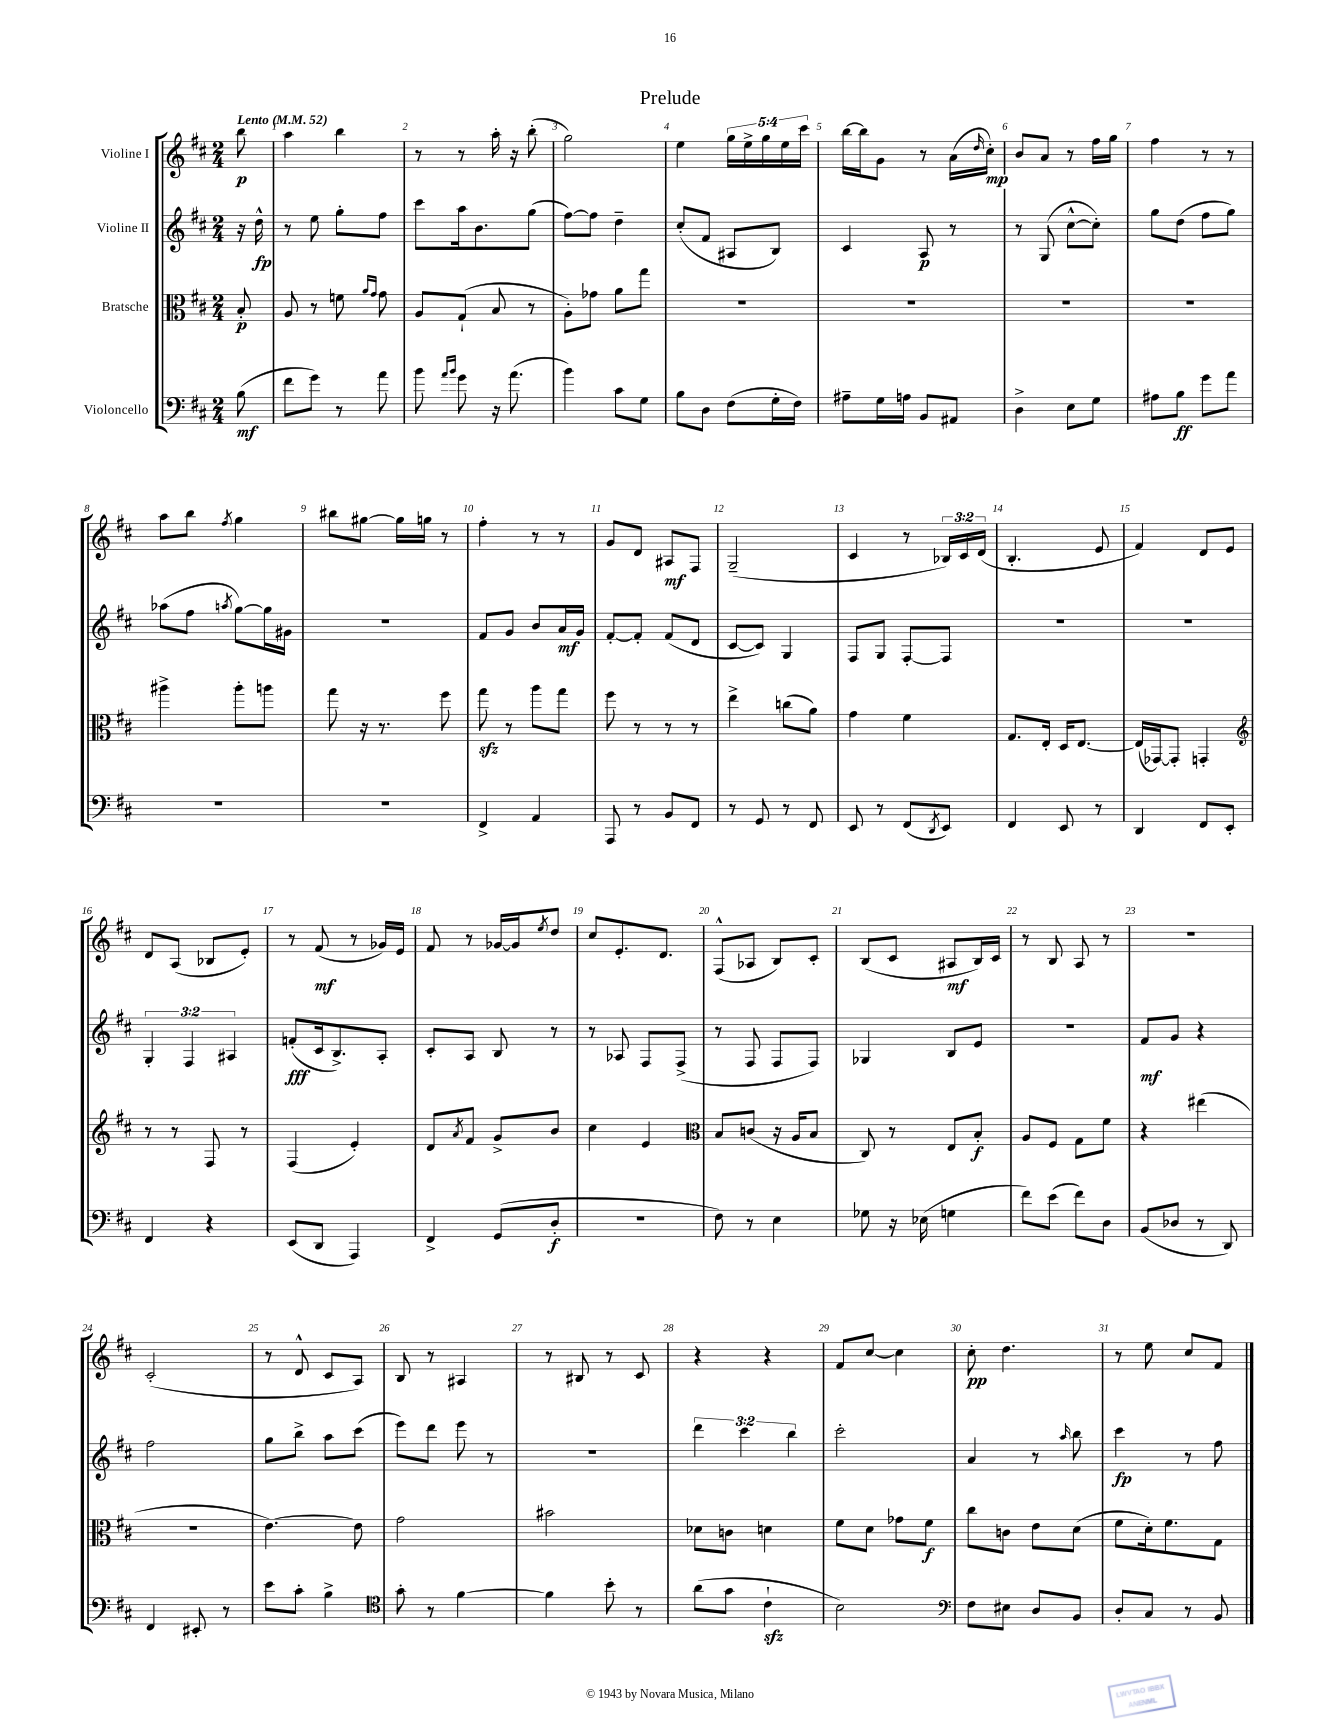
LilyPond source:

\header { title = "Prelude" }
<<
\new StaffGroup <<
\new Staff = "s0" \with { instrumentName = "Violine I" } {
    \clef treble \key d \major \numericTimeSignature \time 2/4 \override Staff.TupletNumber.text = #tuplet-number::calc-fraction-text \partial 8 \tempo "Lento" 4 = 52
    b''8\p |
    a''4 b''4 |
    r8 r8 a''16-. r16 b''8-.( |
    g''2) |
    e''4 \tuplet 5/4 { g''16 e''16-> g''16 e''16 cis'''16 } |
    b''16~ b''16 g'8 r8 a'16( \grace { d''16 } cis''16-.\mp) |
    b'8 a'8 r8 fis''16 g''16 |
    fis''4 r8 r8 |
    a''8 b''8 \acciaccatura { fis''8 } g''4 |
    bis''8 gis''8~ gis''16 g''16 r8 |
    fis''4-. r8 r8 |
    g'8 d'8 ais8\mf fis8 |
    g2--( |
    cis'4 r8 \tuplet 3/2 { bes16) cis'16 d'16( } |
    b4.-. e'8 |
    fis'4) d'8 e'8 |
    d'8 a8( bes8 e'8-.) |
    r8 fis'8\mf( r8 ges'16) e'16 |
    fis'8 r8 ges'16~ ges'16 \acciaccatura { e''8 } d''8 |
    cis''8 e'8.-. d'8. |
    fis8-^( aes8 b8) cis'8-. |
    b8( cis'8 ais8\mf b16) cis'16 |
    r8 b8 a8 r8 |
    R2 |
    cis'2-.( |
    r8 d'8-^ cis'8 a8) |
    b8 r8 ais4 |
    r8 bis8 r8 cis'8 |
    r4 r4 |
    fis'8 cis''8~ cis''4 |
    cis''8-.\pp d''4. |
    r8 e''8 cis''8 fis'8 \bar "|." |
}
\new Staff = "s1" \with { instrumentName = "Violine II" } {
    \clef treble \key d \major \numericTimeSignature \time 2/4 \override Staff.TupletNumber.text = #tuplet-number::calc-fraction-text \partial 8
    r16 d''16-^\fp |
    r8 e''8 g''8-. fis''8 |
    cis'''8 a''16 b'8. g''8( |
    fis''8~) fis''8 d''4-- |
    cis''8-.( fis'8 ais8 b8) |
    cis'4 a8\p r8 |
    r8 g8( cis''8~-^ cis''8-.) |
    g''8 d''8( fis''8 g''8) |
    aes''8( fis''8 \acciaccatura { a''8 } g''8~) g''16 gis'16 |
    r2 |
    fis'8 g'8 b'8 a'16\mf g'16 |
    fis'8~-. fis'8-. fis'8( d'8 |
    cis'8~ cis'8) g4 |
    fis8 g8 fis8~-. fis8 |
    r2 |
    r2 |
    \tuplet 3/2 { g4-. fis4 ais4 } |
    f'8-.\fff( cis'16 b8.->) a8-. |
    cis'8-. a8 b8 r8 |
    r8 aes8 fis8 fis8->( |
    r8 fis8 fis8 fis8) |
    ges4 b8 e'8 |
    r2 |
    fis'8\mf g'8 r4 |
    fis''2 |
    g''8 b''8-> a''8 cis'''8( |
    e'''8) d'''8 e'''8 r8 |
    r2 |
    \tuplet 3/2 { d'''4 cis'''4 b''4 } |
    cis'''2-. |
    a'4 r8 \grace { a''16 } b''8 |
    cis'''4\fp r8 fis''8 \bar "|." |
}
\new Staff = "s2" \with { instrumentName = "Bratsche" } {
    \clef alto \key d \major \numericTimeSignature \time 2/4 \partial 8
    b8-.\p |
    a8 r8 f'8 \grace { a'16 g'16 } g'8 |
    a8 g8-!( b8 r8 |
    a8-.) ges'8 a'8 g''8 |
    R2 |
    R2 |
    R2 |
    R2 |
    ais''4-> ais''8-. a''8 |
    g''8 r16 r8. fis''8 |
    g''8\sfz r8 a''8 g''8 |
    fis''8 r8 r8 r8 |
    e''4-> c''8( a'8) |
    g'4 fis'4 |
    g8. e16-. d16 e8.~ |
    e16( ges,16~) ges,8-. g,4-. |
    \clef treble r8 r8 fis8 r8 |
    fis4( e'4-.) |
    d'8 \acciaccatura { a'8 } fis'8 g'8-> b'8 |
    cis''4 e'4 |
    \clef alto b8 c'8( r16 a16 b8 |
    cis8) r8 e8 b8-.\f |
    a8 fis8 g8 fis'8 |
    r4 eis''4( |
    R2 |
    e'4.~) e'8 |
    g'2 |
    bis'2 |
    des'8 c'8 d'4 |
    fis'8 d'8 ges'8 fis'8\f |
    cis''8 c'8 e'8 d'8( |
    fis'8 d'16-.) fis'8. g8 \bar "|." |
}
\new Staff = "s3" \with { instrumentName = "Violoncello" } {
    \clef bass \key d \major \numericTimeSignature \time 2/4 \partial 8
    b8\mf( |
    fis'8 g'8) r8 a'8 |
    b'8 \grace { a'16 b'16 } g'8 r16 a'8.( |
    b'4) cis'8 g8 |
    b8 d8 fis8( g16-. fis16) |
    ais8-- g16 a16 b,8 ais,8 |
    d4-> e8 g8 |
    ais8 b8\ff g'8 a'8 |
    R2 |
    R2 |
    fis,4-> a,4 |
    a,,8 r8 b,8 fis,8 |
    r8 g,8 r8 fis,8 |
    e,8 r8 fis,8( \acciaccatura { d,8 } e,8) |
    fis,4 e,8 r8 |
    d,4 fis,8 e,8-. |
    fis,4 r4 |
    e,8( d,8 a,,4) |
    fis,4-> g,8( d8-.\f |
    R2 |
    fis8) r8 e4 |
    ges8 r16 ees16( g4 |
    fis'8) e'8( fis'8) d8 |
    b,8( des8 r8 d,8) |
    fis,4 eis,8-. r8 |
    e'8 cis'8-. b4-> |
    \clef tenor g'8-. r8 fis'4~ |
    fis'4 b'8-. r8 |
    a'8( g'8 cis'4-!\sfz |
    b2) |
    \clef bass fis8 eis8 d8 b,8 |
    d8-. cis8 r8 b,8 \bar "|." |
}
>>
>>
\layout { \context { \Score \override BarNumber.break-visibility = ##(#f #t #t) barNumberVisibility = #all-bar-numbers-visible } }
